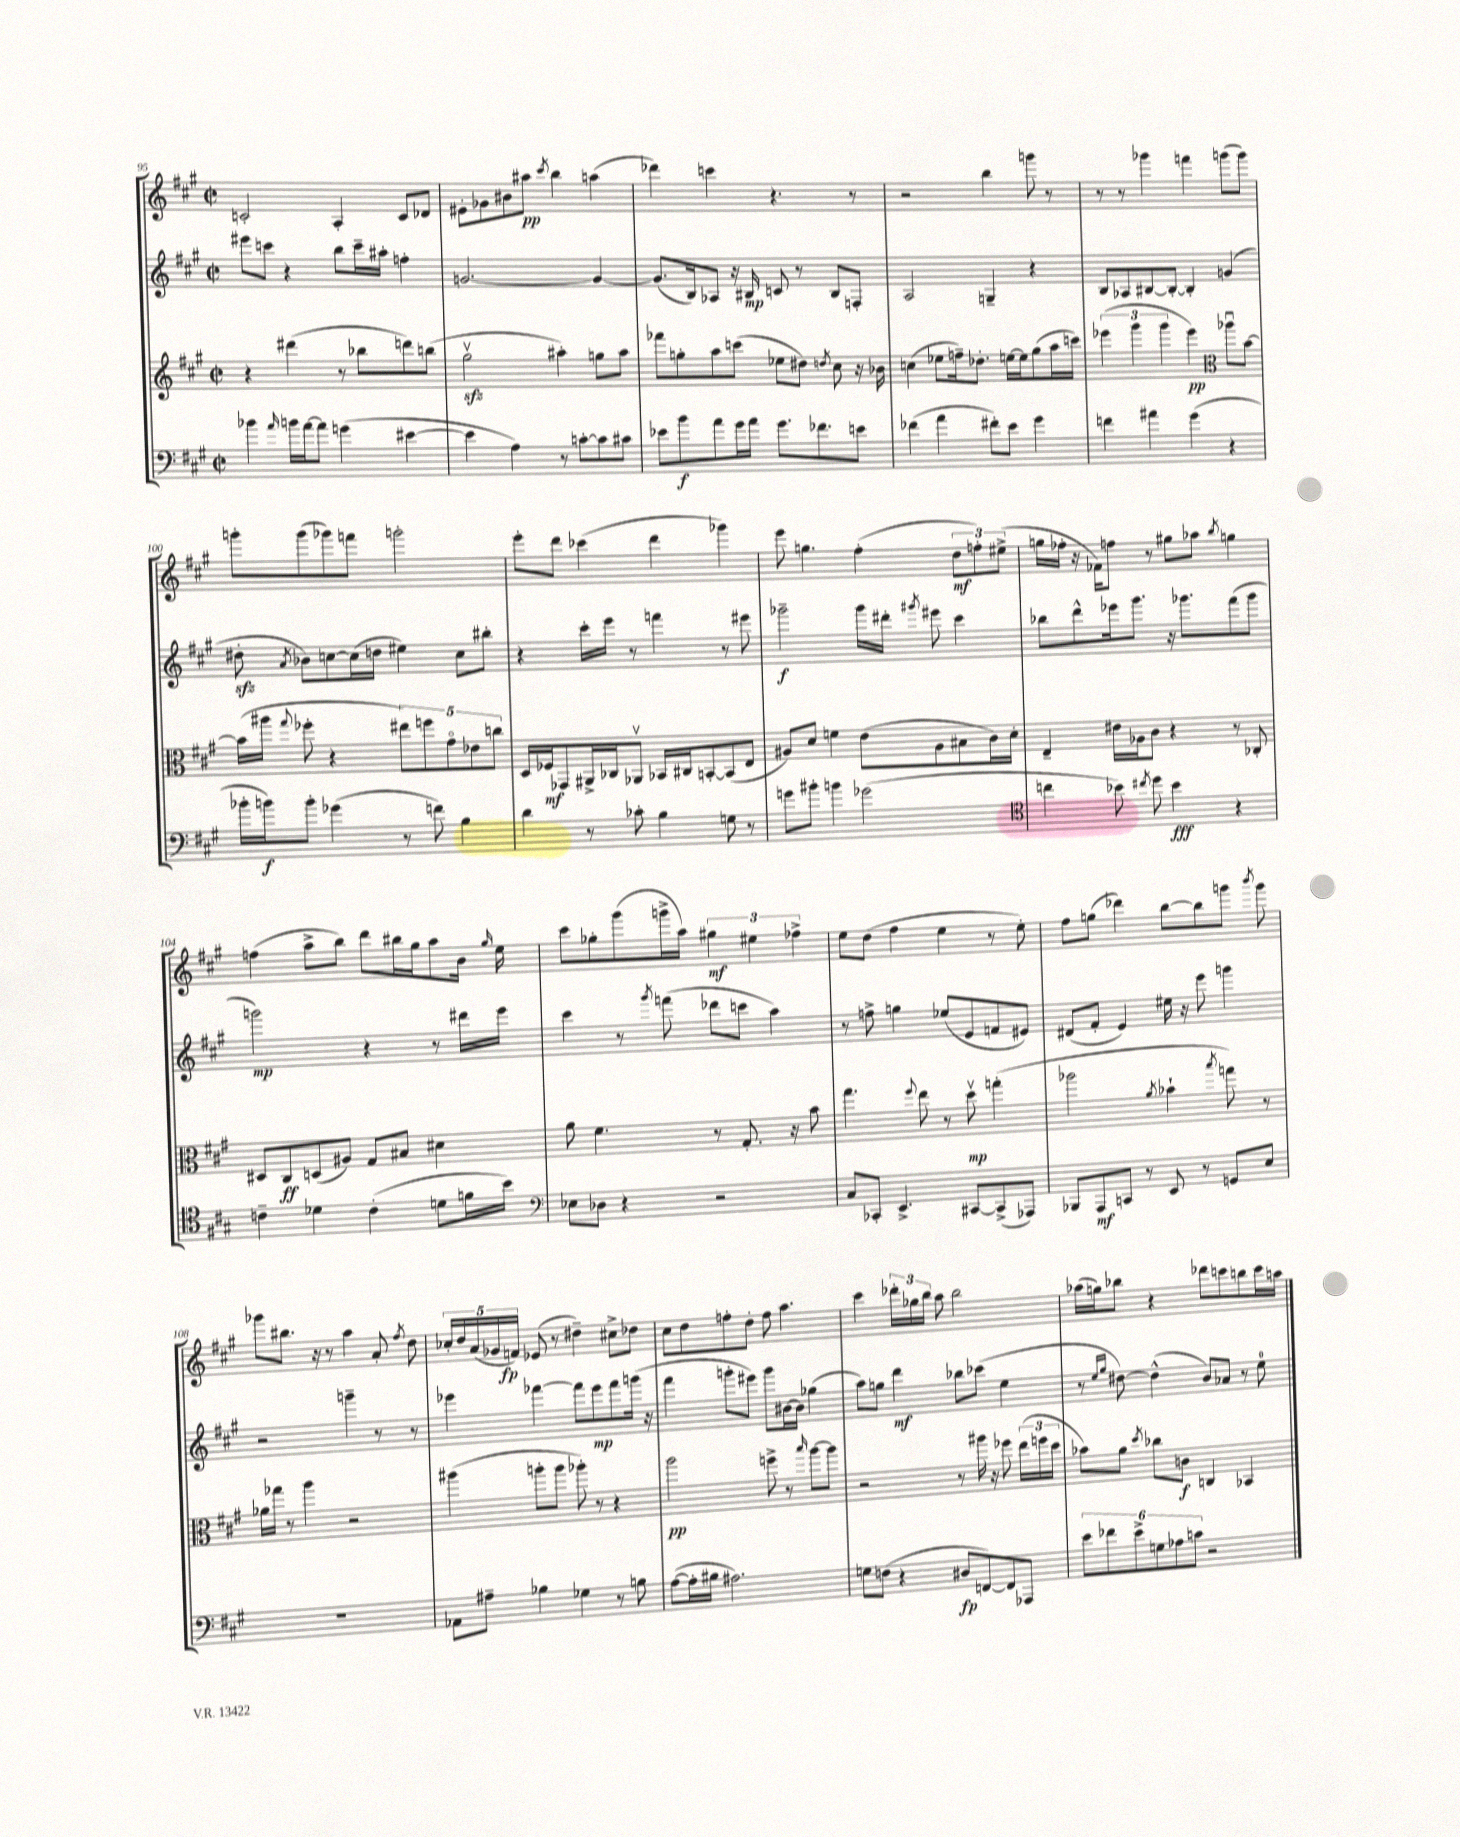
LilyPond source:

<<
\new StaffGroup <<
\new Staff = "s0" {
    \clef treble \key a \major \defaultTimeSignature \time 2/2
    \autoBeamOff c'2-. a4-. c'8[ des'8] |
    eis'8[-. ges'8 bis'8 ais''8]\pp \acciaccatura { cis'''8 } b''4 a''4( |
    des'''4) c'''4 r4. r8 |
    r2 b''4 g'''8 r8 |
    r8 r8 ges'''4 f'''4 g'''8[( g'''8]) |
    g'''8[-. g'''8( ges'''8) f'''8] g'''2-. |
    e'''8[-. d'''8] ces'''4( d'''4 ges'''4) |
    e'''8 g''4. fis''4-.( \tuplet 3/2 { d''8[\mf f''8-.) eis''8]->( } |
    g''16[ fes''16]-. r16 fes'16[) f''8] r8 gis''8[ aes''8] \acciaccatura { b''8 } g''4 |
    f''4( a''8[-> b''8]) d'''8[ bis''16 gis''16 a''8 b'16] \grace { gis''16 } e''16 |
    cis'''8[ ges''8-. gis'''8( g'''16-> a''16]) \tuplet 3/2 { gis''4\mf eis''4 fes''4-> } |
    e''8[ d''8]( fis''4 e''4 r8 e''8-.) |
    fis''8[ g''8]( des'''4) b''8[~ b''8 g'''8] \acciaccatura { b'''8 } g'''8 |
    ges'''8[ bis''8.] r16 r8 a''4 a'8-. \acciaccatura { fis''8 } d''8 |
    \tuplet 5/4 { ces''16[-. d''16 a'16( ges'16 f'16]\fp) } ees'8( r8 dis''4--) cis''8[-> des''8] |
    cis''8[ d''8 f''8-. d''8]-. f''8 a''4. |
    cis'''4 \tuplet 3/2 { des'''16[-. ges''16 b''16] } a''8 b''2 |
    aes''16[( g''16) bes''8] r4 des'''8[ c'''8 b''8 c'''16 a''16] \bar "|." |
}
\new Staff = "s1" {
    \clef treble \key a \major \defaultTimeSignature \time 2/2
    \autoBeamOff eis'''8[ c'''8] r4 b''8[ c'''16-- ais''16]-. f''4-. |
    g'2.~ g'4~ |
    g'8.[( b16) aes8] r16 bis16\mp c'8 r8 bis8[ f8]-. |
    a2 g4-- r4 |
    b8[ aes8 bis8~ bis8]~-. bis4-. g'4( |
    dis''8-.\sfz \acciaccatura { a'8 } bes'8[) c''8~ c''16( d''16] eis''4) c''8[ bis''8]-. |
    r4 cis'''16[-. e'''16] r8 f'''4 r8 eis'''8 |
    ges'''2--\f ges'''16[ dis'''16]-. \acciaccatura { gis'''8 } eis'''8 cis'''4 |
    bes''8[ d'''8-^ ees'''16 gis'''8.] r16 ges'''8.[ fis'''8( ges'''8] |
    g'''2\mp) r4 r8 dis'''16[ e'''16] |
    cis'''4 r8 \acciaccatura { gis'''8 } f'''8( des'''8[ c'''8] a''4) |
    r8 f''8-> g''4 ees''8[( e'8 f'8 eis'8]) |
    dis'8[( fis'8]-. e'4) eis''16 r16 e'''8 g'''4 |
    r2 g'''4-- r8 r8 |
    ees'''4 fes'''4~ fes'''8[ ees'''8\mp fes'''8 g'''16]( r16 |
    fis'''4 g'''8[-. eis'''8]) g'''8[ bis'16~ bis'16] ges''4( |
    a''8[) g''8] d'''4\mf bes''8[ ces'''8]( e''4 |
    r8 \grace { e''16[ gis''16] } dis''8~) dis''4-^( b'8[) aes'8] r8 e''8-0 \bar "|." |
}
\new Staff = "s2" {
    \clef treble \key a \major \defaultTimeSignature \time 2/2
    \autoBeamOff r4 dis'''4( r8 bes''8[ d'''8) b''8]( |
    gis''2\upbow\sfz ais''4-.) g''8[ ais''8] |
    fes'''8[ g''8-. a''8 c'''8]( ees''8[ dis''8]) \acciaccatura { d''8 } cis''8 r16 bes'16 |
    c''4( ees''8[ f''16--) des''8.]-. e''16[~ e''16 gis''8( a''16 c'''16]) |
    \tuplet 3/2 { ees'''4( gis'''4 gis'''4 } ees'''4\pp) \clef alto aes''8[\downbow b'8]~ |
    b'16[( ais''16] \appoggiatura { gis''8 } fes''8-. r4 \tuplet 5/4 { eis''8[) f''8 gis'8\flageolet ees'8 c''8] } |
    d16[ fes16\mf ges,8 ais,16-> ces16 aes,8]\upbow bes,16[ cis16 b,8~-. b,8( e8] |
    ais8[) d'8] f'4 e'8[( ais8 bis8 cis'16) d'16]-. |
    e4-- eis'16[ aes16 cis'8] r4 r8 ces8-. |
    dis8[ cis8\ff d8( ais8]) gis8[ bis8] dis'4 |
    a'8 fis'4. r8 gis8.-. r16 b'8 |
    gis''4. \appoggiatura { fis''8 } e''8 r8 d''8\upbow\mp g''4-.( |
    aes''2 \acciaccatura { a'8 } bes'4-! \acciaccatura { b''8 } g''8) r8 |
    aes'16[ ges''16] r8 a''4 r2 |
    ais''4( a''8[-. a''8] aes''8-.) r8 r4 |
    a''2\pp f''8-> r8 \grace { b''16 } a''8[~ a''8] |
    r2 r8 ais''16 r16 fes''8 \tuplet 3/2 { e''16[( f''16 d''16] } |
    bes'8[) a'8] \acciaccatura { d''8 } ces''8[ c'8]\f c4 bes,4 \bar "|." |
}
\new Staff = "s3" {
    \clef bass \key a \major \defaultTimeSignature \time 2/2
    \autoBeamOff bes'4 \grace { a'16 } b'16[ a'16~ a'8] g'4( eis'4~ |
    eis'4 a4) r8 c'8[~-. c'8 cis'8] |
    ees'8[ b'8\f a'8 gis'16 a'16] gis'8.[ fes'8. e'8] |
    fes'4( a'4 fis'8[-.) e'8] gis'4 |
    f'4 ais'4 gis'4( r4 |
    bes'16[-. b'16\f) b'8]-. ges'4( r8 f'8) b4 |
    d'4 r8 ces'8-. b4 g8 r8 |
    g'8[ bis'8]-. b'4 ges'2( |
    \clef tenor c''4 bes'8) \acciaccatura { cis''8 } d''8 bes'4\fff r4 |
    c'4-- des'4 c'4-.( d'8[ f'16 b'16]) |
    \clef bass ees8[ des8] r4 r2 |
    cis8[ ces,8]-. e,4.-> cis,8[~ cis,8->( aes,,8]) |
    bes,,8[ a,,8\mf c,8] r8 e,8 r8 g,8[ e8] |
    R1 |
    aes,8[ ais8]-- bes4 ges4 r8 b8 |
    a8[~( a16-. bis16] ais2.) |
    g8[ f8]( r4 dis8[\fp f,8~) f,8 aes,,8] |
    \tuplet 6/4 { e'8[ fes'8 e'8-> g8 aes8 c'8] } r2 \bar "|." |
}
>>
>>
\layout { \context { \Score currentBarNumber = #95 } }
